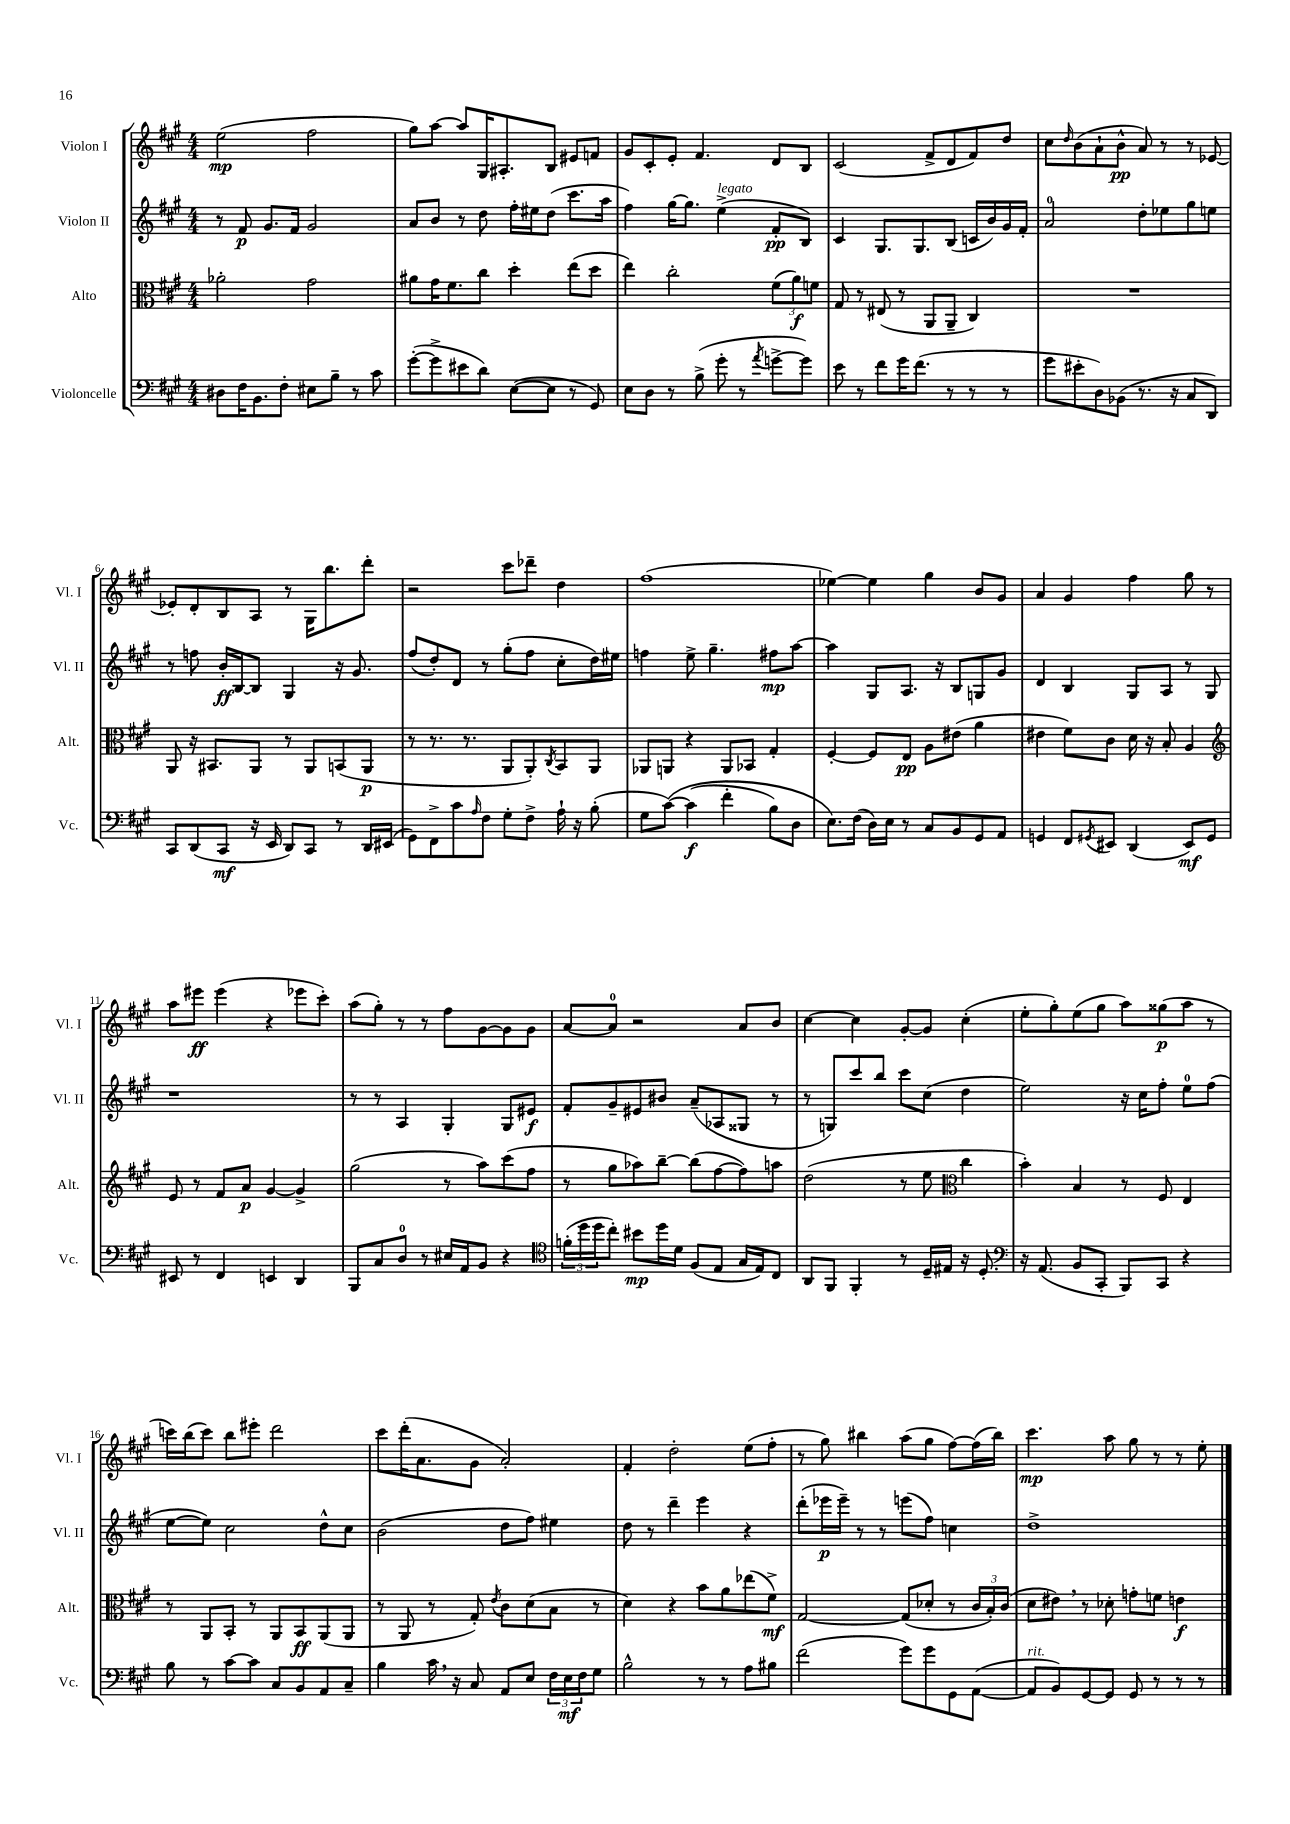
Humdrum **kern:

**kern	**kern	**kern	**kern
*staff4	*staff3	*staff2	*staff1
*clefF4	*clefC3	*clefG2	*clefG2
*k[f#c#g#]	*k[f#c#g#]	*k[f#c#g#]	*k[f#c#g#]
*M4/4	*M4/4	*M4/4	*M4/4
8D#\L	2a-'\	8r	(2ee\
16F#\K	.	8f#/	.
8.BB\	.	.	.
.	.	8.g#/L	.
8F#'\J	.	.	.
.	.	16f#/Jk	.
8E#\L	2g#\	2g#/	2ff#\
8B~\J	.	.	.
8r	.	.	.
8c#\	.	.	.
=	=	=	=
([8g#'\L	8a#\L	8a/L	8gg#\L)
8g#^\]	16g#\K	8b/J	[8aa\J
.	8.f#\	.	.
8e#\	.	8r	8aa/]L
8d\J)	8cc#\J	8dd\	16G#/K
.	.	.	8.A#'/
([8E\L	4dd'\	16ff#'\LL	.
.	.	16ee#\J	.
8E\]J	.	(8dd\J	8B/J
8r	(8ee\L	8.ccc#\L	8e#/L
8GG#/)	8dd\J	.	8f/J
.	.	16aa\Jk	.
=	=	=	=
8E\L	4ee\)	4ff#\)	8g#/L
8D\J	.	.	8c#'/
8r	2cc#'\	[16gg#\LK	8e'/J
.	.	8.gg#\]J	.
(8B^\	.	.	4.f#/
8g#'\	.	(4ee^\	.
8r	.	.	.
8qa/	.	.	.
[8g^\L	(12f#\L	8f#'/L	8d/L
.	12a\)	.	.
8g\]J)	.	8B/J)	8B/J
.	12f\J	.	.
=	=	=	=
8e\	8G#/	4c#/	(2c#/
8r	8r	.	.
8f#\L	(8E#/	8.G#/L	.
16g#\K	8r	.	.
(8.f#\J	.	8.G#/	.
.	8AA/L	.	8f#^/L
8r	8AA~/J	(8B/J	8d/
8r	4C#/)	16c/LL	8f#/)
.	.	16b/)	.
8r	.	16g#/	8dd/J
.	.	16f#'/JJ	.
=	=	=	=
8g#\L	1r	2a/	8cc#\L
.	.	.	16qqdd/
8e#'\	.	.	(8b\
8D\)	.	.	8a`\
(8BB-\J	.	.	8b^^\J
8.r	.	8dd'\L	8a/)
.	.	8ee-\	8r
16r	.	.	.
8C#/L	.	8gg#\	8r
8DD/J)	.	8ee\J	[8e-/
=	=	=	=
8CC#/L	8AA/	8r	8e-'/]L
(8DD/	16r	8ff\	8d'/
.	8.BB#/L	.	.
8CC#/J	.	16b'/LL	8B/
.	.	[16B/J	.
16r	8AA/J	8B/]J	8A/J
16EE/	.	.	.
8DD/L)	8r	4G#/	8r
8CC#/J	8AA/L	.	16G#\LK
.	.	.	8.bb\
8r	(8BB/	16r	.
.	.	8.g#/	.
16DD/LL	8AA/J	.	8ddd'\J
(16EE#/JJ	.	.	.
=	=	=	=
8GG#\L)	8r	(8ff#/L	2r
8FF#^\	8.r	8dd'/)	.
8c#\	.	8d/J	.
.	8.r	.	.
16qqA/	.	.	.
8F#\J	.	8r	.
8G#'\L	8AA/L	(8gg#'\L	8ccc#\L
8F#^\J	8AA'/)	8ff#\J	8ddd-~\J
.	8qC#/	.	.
16A`\	8BB/	8cc#'\L	4dd\
16r	.	.	.
(8B'\	8AA/J	16dd\L)	.
.	.	16ee#\JJ	.
=	=	=	=
8G#\L	8AA-/L	4ff\	(1ff#
&([8c#\J)	8AA/J	.	.
(4c#\]	4r	8ee^\	.
.	.	4.gg#~\	.
4f#'\	8AA/L	.	.
.	8BB-/J	.	.
8B\L)	4G#'/	8ff#\L	.
8D\J	.	[8aa\J	.
=	=	=	=
8.E\L&)	[4F#'/	4aa\]	[4ee-\)
(16F#\Jk	.	.	.
16D\LL)	8F#/]L	8G#/L	4ee-\]
16E\JJ	.	.	.
8r	8E/J	8.A/J	.
8C#/L	8A\L	.	4gg#\
.	.	16r	.
8BB/	(8e#\J	8B/L	.
8GG#/	4a\	8G/	8b/L
8AA/J	.	8g#/J	8g#/J
=	=	=	=
4GG/	4e#\	4d/	4a/
8FF#/L	8f#\L)	4B/	4g#/
8qGG#/	.	.	.
8EE#/J	8c#\J	.	.
(4DD/	16d\	8G#/L	4ff#\
.	16r	.	.
.	8B'/	8A/J	.
8EE#/L)	4A/	8r	8gg#\
8GG#/J	.	8G#/	8r
=	=	=	=
*	*clefG2	*	*
8EE#/	8e/	1r	8aa\L
8r	8r	.	8eee#\J
4FF#/	8f#/L	.	(4eee#\
.	8a/J	.	.
4EE/	[4g#/	.	4r
4DD/	4g#^/]	.	8eee-\L
.	.	.	8ccc#'\J)
=	=	=	=
8BBB/L	(2gg#\	8r	(8aa\L
8C#/	.	8r	8gg#'\J)
8D/J	.	4A/	8r
8r	.	.	8r
16E#/LL	8r	4G#'/	8ff#\L
16AA/J	.	.	.
8BB/J	8aa\L)	.	[8g#\
4r	(8ccc#\	8G#/L	8g#\]
.	8ff#\J	8e#/J	8g#\J
=	=	=	=
*clefC4	*	*	*
(24f'\LL	8r	8f#'/L	[8a/L
24dd\	.	.	.
24dd\J	.	.	.
8cc#'\J)	8gg#\L	8g#~/	8a/]J
8b#\L	8aa-\)	8e#/	2r
16dd\L	[8bb~\J	8b#/J	.
16d\JJ	.	.	.
(8F#/L	(8bb\]L	(8a~/L	.
8E/J	[8ff#\	8A-/	.
16G#/LL	8ff#\])	8G##/J	8a/L
16E/J)	.	.	.
8C#/J	8aa\J	8r	8b/J
=	=	=	=
8AA/L	(2dd\	8r	[4cc#\
8FF#/J	.	8G/L)	.
4FF#'/	.	8ccc#/	4cc#\]
.	.	8bb/J	.
8r	8r	8ccc#\L	[8g#'/L
16D~/LL	8ee\	(8cc#\J	8g#/]J
16E#/JJ	.	.	.
*	*clefC3	*	*
16r	4cc#\	4dd\	(4cc#'\
8.D'/	.	.	.
=	=	=	=
*clefF4	*	*	*
16r	4b'\)	2ee\)	8ee'\L
(8.AA/	.	.	.
.	.	.	8gg#'\)
8BB/L	4B/	.	(8ee\
8CC#'/J	.	.	8gg#\J
8BBB/L)	8r	16r	8aa\L)
.	.	16cc#\LK	.
8CC#/J	8F#/	8ff#'\J	(8gg##\
4r	4E/	8ee\L	8aa\J
.	.	(8ff#\J	8r
=	=	=	=
8B\	8r	[8ee\L	16ccc\LL)
.	.	.	(16bb\J
8r	8AA/L	8ee\]J)	8ccc\J)
[8c#\L	8BB'/J	2cc#\	8bb\L
8c#\]J	8r	.	8eee#'\J
8C#/L	8AA/L	.	2ddd\
8BB/	8BB/	.	.
8AA/	(8AA/	8dd^^\L	.
8C#~/J	8AA/J	8cc#\J	.
=	=	=	=
4B\	8r	(2b\	8ccc#\L
.	8AA/	.	(16ddd'\K
.	.	.	8.a\
16c#\	8r	.	.
16r	.	.	.
8C#/	8G#'/)	.	8g#\J
.	8qe/	.	.
8AA/L	8c#\L	8dd\L	2a'/)
8E/J	(8d\	8ff#\J)	.
24F#\LL	8B\J	4ee#\	.
24E\	.	.	.
24F#\J	.	.	.
8G#\J	8r	.	.
=	=	=	=
2B^^\	4d\)	8dd\	4f#'/
.	.	8r	.
.	4r	4ddd~\	2dd'\
8r	8b\L	4eee\	.
8r	8a\	.	.
8A\L	(8ee-\	4r	(8ee\L
8B#\J	8f#^\J)	.	8ff#'\J
=	=	=	=
(2f#\	[2G#/	(8ddd'\L	8r
.	.	16eee-\L	8gg#\)
.	.	16eee-~\JJ)	.
.	.	8r	4bb#\
.	.	8r	.
8g#\L)	(8G#/]L	(8eee\L	(8aa\L
8g#\	8d-'/J	8ff#\J)	8gg#\J
8GG#\	8r	4cc\	[8ff#\L)
([8AA\J	24c#/LL	.	(16ff#\]L
.	24B'/)	.	.
.	.	.	16bb#\JJ)
.	(24c#/JJ	.	.
=	=	=	=
8AA/]L	8d\L	1dd^	4.ccc#\
8BB/)	8e#\J)	.	.
[8GG#/	8r	.	.
8GG#/]J	8d-'\	.	8aa\
8GG#/	8g'\L	.	8gg#\
8r	8f\J	.	8r
8r	4e\	.	8r
8r	.	.	8ee'\
==	==	==	==
*-	*-	*-	*-
